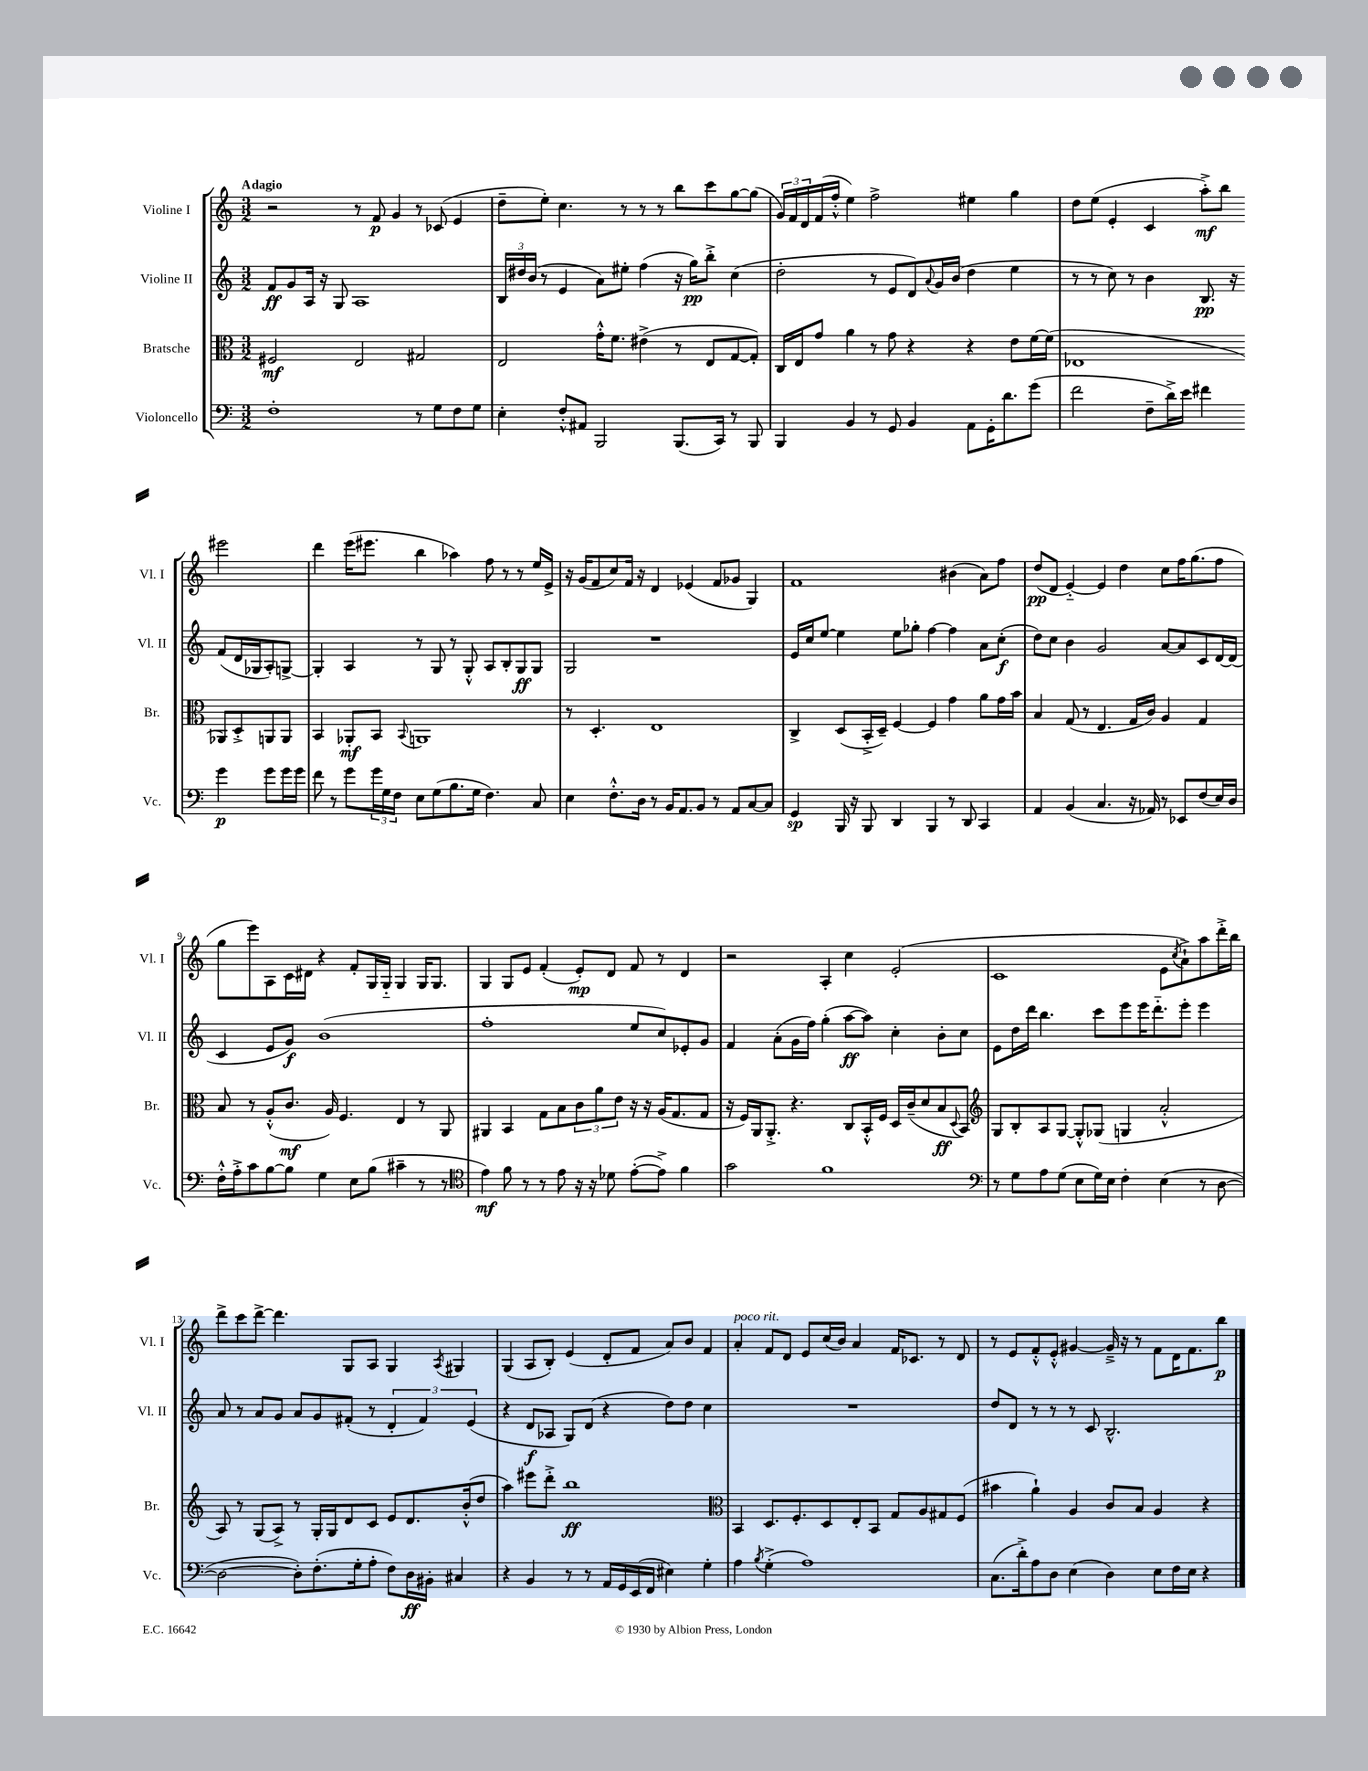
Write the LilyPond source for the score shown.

<<
\new StaffGroup <<
\new Staff = "s0" \with { instrumentName = "Violine I" shortInstrumentName = "Vl. I" } {
    \clef treble \key c \major \numericTimeSignature \time 3/2 \tempo "Adagio"
    r2 r8 f'8\p g'4 r8 ces'8( e'4 |
    d''8-- e''8-.) c''4. r8 r8 r8 b''8 c'''8 g''8~ g''8( |
    \tuplet 3/2 { g'16) f'16 d'16 } f'16( f''16-.-^ e''4) f''2-> eis''4 g''4 |
    d''8 e''8( e'4-. c'4 a''8-.->\mf) b''8 eis'''2 |
    d'''4 e'''16( eis'''8. b''4 aes''4) f''8 r8 r8 e''16 e'16-> |
    r16 g'16( f'8 c''8) f'16 r16 d'4 ees'4( f'8 ges'8 g4) |
    f'1 bis'4( a'8) f''8 |
    d''8\pp( d'8 e'4~-_) e'4 d''4 c''8 f''16 g''8.( f''8 |
    g''8 e'''8) a8 c'16 dis'16 r4 f'8-. g16 g16-_ g4 g16 g8. |
    g4 g8 e'8 f'4-.( e'8-.\mp) d'8 f'8 r8 d'4 |
    r2 a4-. c''4 e'2-.( |
    c'1 e'8 \acciaccatura { c''8 } a'8-!->) a''8 d'''16-.-> b''16 |
    d'''8-> c'''8 d'''8~-> d'''4. g8 a8 g4 \acciaccatura { a8 } gis4 |
    g4( a8 b8-.) e'4( d'8-. f'8 a'8) b'8 f'4 |
    a'4-.^\markup { \italic "poco rit." } f'8 d'8 e'8 c''16( b'16) a'4 f'16 ces'8. r8 d'8 |
    r8 e'8 f'8-.-^ e'8-.-^ gis'4~ gis'16---> r16 r8 f'8 d'16 f'8. b''8\p \bar "|." |
}
\new Staff = "s1" \with { instrumentName = "Violine II" shortInstrumentName = "Vl. II" } {
    \clef treble \key c \major \numericTimeSignature \time 3/2
    f'8\ff g'8 a16 r16 g8 a1 |
    \tuplet 3/2 { b16 dis''16 b'16( } r8 e'4 a'8) eis''8-. f''4( r16 g''16\pp) b''8-.-> c''4( |
    d''2-. r8 e'8 d'8) \appoggiatura { a'8 } g'16 b'16( d''4 e''4 |
    r8 r8 c''8) r8 b'4 b8.\pp r16 f'8( d'16 ges16 a8-.) g8~-> |
    g4-. a4 r8 g8 r8 g8-.-^ a8 b8-. g8\ff g8 |
    g2 r1 |
    e'16 c''16 e''8~ e''4 e''8 ges''8-. f''4~ f''4 a'8 c''8-.\f( |
    d''8) c''8 b'4 g'2 a'8~ a'8 c'8 d'16~ d'16( |
    c'4 e'8 g'8\f) b'1( |
    f''1-. e''8 c''8) ees'8-. g'8 |
    f'4 a'8-.( g'16 f''16) g''4-.( a''8~\ff a''8) c''4-. b'8-. c''8 |
    e'8 d''16 d'''16 b''4. c'''8 e'''8 e'''16 d'''8.-_ e'''8-. e'''4 |
    a'8 r8 a'8 g'8 a'8 g'8 fis'8-.( r8 \tuplet 3/2 { d'4-. fis'4) e'4( } |
    r4 d'8\f aes8 g8) d'8( r4 d''8) d''8 c''4 |
    R1. |
    d''8 d'8 r8 r8 r8 c'8 b2.-^ \bar "|." |
}
\new Staff = "s2" \with { instrumentName = "Bratsche" shortInstrumentName = "Br." } {
    \clef alto \key c \major \numericTimeSignature \time 3/2
    fis2\mf e2 gis2 |
    e2 g'16-.-^ f'8. eis'4->( r8 e8 g8~ g8-.) |
    c16 e16 g'8 a'4 r8 g'8 r4 r4 e'8 f'16~ f'16( |
    ees1 aes,8) d8-.-> a,8 a,8 |
    b,4 aes,8-.\mf b,8 \appoggiatura { b,8 } a,1 |
    r8 d4.-. e1 |
    c4-> d8( b,16-.-> d16--) f4~ f4 g'4 a'8 g'16 b'16 |
    b4 g8( r8 e4. g16 c'16) a4 g4 |
    b8 r8 a8-.-^( c'8.\mf a16) f4. e4 r8 a,8 |
    ais,4 b,4 g8 b8 \tuplet 3/2 { c'8 a'8 e'8 } r16 r16 a16( g8. g8 |
    r16 f16) a,16 a,8.-.-> r4. c8 b,16-.-^ f16 d16 c'16--( d'8 b8\ff \appoggiatura { d8 } b,8) |
    \clef treble g8 b8-. a8 g8~ g8-.-^ ges8( g4 a'2-.-^ |
    a8) r8 g8( a8->) r8 g16-. g16 d'8 c'8 e'8 d'8. b'16-.-^( d''8 |
    a''4) eis'''8 d'''8-.-> b''1\ff |
    \clef alto b,4 d8. f8.-. d8 e8-. b,8 g8 a8 gis8 f8( |
    bis'4 a'4-!) a4 c'8 b8 a4 r4 \bar "|." |
}
\new Staff = "s3" \with { instrumentName = "Violoncello" shortInstrumentName = "Vc." } {
    \clef bass \key c \major \numericTimeSignature \time 3/2
    f1-. r8 g8 f8 g8 |
    e4-. f8-.-^ ais,8 b,,2 b,,8.( c,16) r8 b,,8 |
    b,,4 b,4 r8 g,8 b,4 a,8 g,16-. d'8. g'8( |
    f'2 f8-- d'16->) e'16 fis'4 g'4\p g'8 g'16 g'16 |
    f'8 r8 g'8 \tuplet 3/2 { g'16 g16 f16 } e8 g8( b8. g16 f4.) c8 |
    e4 f8.-.-^ d16 r8 b,16 a,8. b,8 r8 a,8 c8~ c8 |
    g,4\sp b,,16 r16 b,,8 d,4 b,,4 r8 d,8 c,4 |
    a,4 b,4( c4. r16 aes,16) r8 ees,8 f8( e16) d16 |
    f16-.-^ a16-.-> c'8 b8~ b8 g4 e8 b8( cis'4-- r8 r8 |
    \clef tenor e'4\mf) f'8 r8 r8 e'8 r16 r16 des'8 e'8~-.( e'8->) f'4 |
    g'2 f'1 |
    \clef bass r8 g8 a8 g8( e8 g16) e16 f4-. e4( r8 d8~ |
    d2~ d8-.) f8.-.( g16-. a8-. f8) d16\ff bis,16-. cis4 |
    r4 b,4 r8 r8 a,16 g,16 e,16( f,16 eis4) g4-. |
    a4 \acciaccatura { b8 } g4-.->( a1) |
    c8.( d'16-.->) a8 d8 e4( d4) e8 f16 e16 r4 \bar "|." |
}
>>
>>
